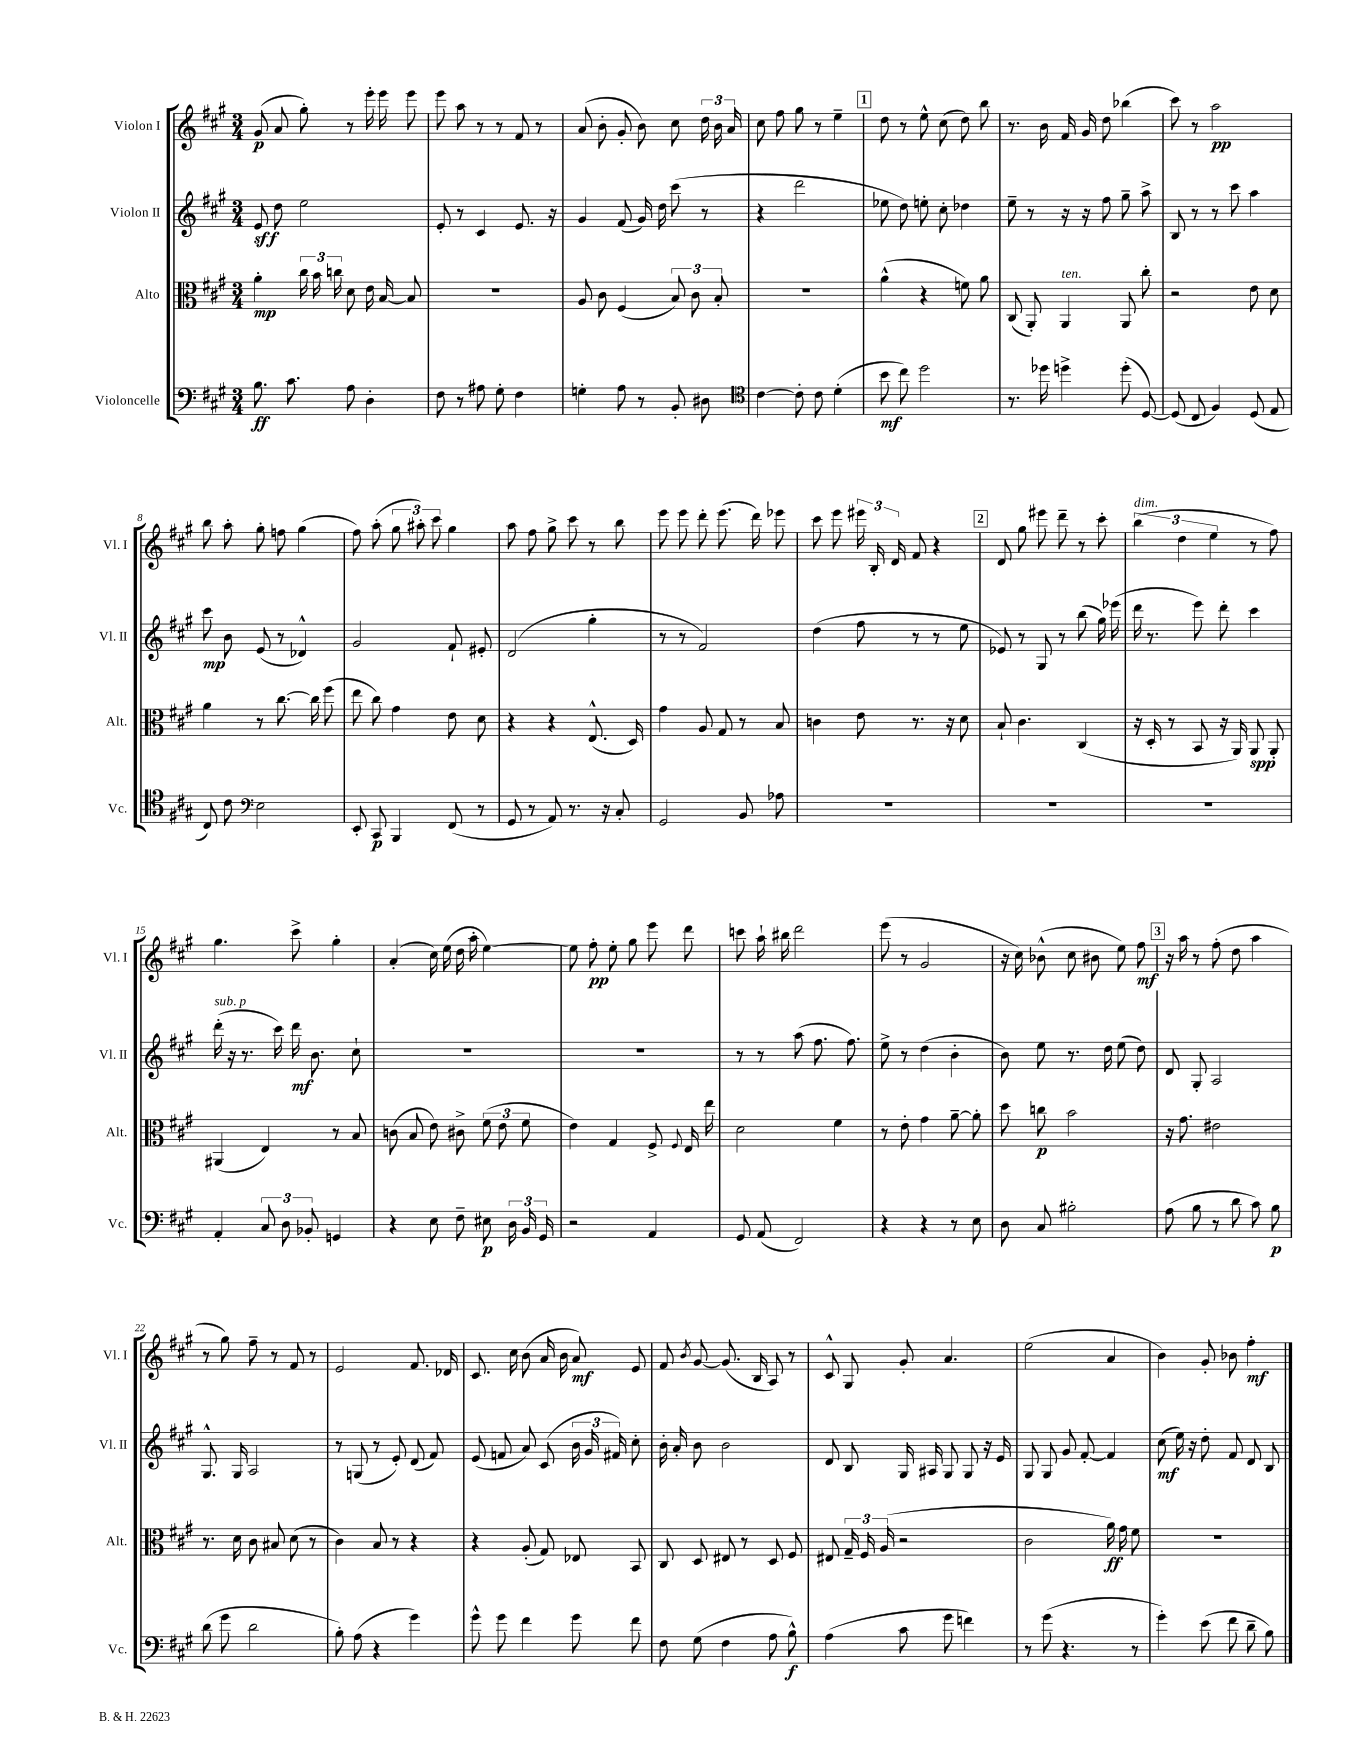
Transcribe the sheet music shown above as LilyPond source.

<<
\new StaffGroup <<
\new Staff = "s0" \with { instrumentName = "Violon I" shortInstrumentName = "Vl. I" } {
    \clef treble \key a \major \numericTimeSignature \time 3/4
    \autoBeamOff gis'8\p( a'8 gis''8-.) r8 e'''16-. e'''16 e'''8 |
    e'''8 a''8 r8 r8 fis'8 r8 |
    a'8( b'8-. gis'8-. b'8) cis''8 \tuplet 3/2 { d''16 b'16 a'16 } |
    cis''8 fis''8 gis''8 r8 e''4-- |
    \mark \markup { \box "1" } d''8 r8 e''8-^ cis''8( d''8) b''8 |
    r8. b'16 fis'16 gis'16 d''8 bes''4( |
    cis'''8) r8 a''2\pp |
    b''8 a''8-. gis''8-. f''8 gis''4( |
    fis''8) a''8-.( \tuplet 3/2 { gis''8 ais''8-.) cis'''8 } gis''4 |
    a''8 fis''8 gis''8-> cis'''8 r8 b''8 |
    e'''8 e'''8 d'''8-. e'''8.( d'''16) ees'''8 |
    cis'''8 e'''8 \tuplet 3/2 { eis'''16 b16-. d'16 } fis'8 r4 |
    \mark \markup { \box "2" } d'8 gis''8 eis'''8 d'''8-- r8 cis'''8-. |
    \tuplet 3/2 { b''4^\markup { \italic "dim." }( d''4 e''4 } r8 fis''8) |
    gis''4. cis'''8-> gis''4-. |
    a'4-.( cis''16) e''16( d''16 a''16-. e''4~) |
    e''8 fis''8-.\pp e''8-. gis''8 e'''8 d'''8 |
    c'''8 a''16-! bis''16 d'''2 |
    e'''8( r8 gis'2 |
    r16 cis''16) bes'8-^( cis''8 bis'8 e''8) fis''8\mf |
    \mark \markup { \box "3" } r16 a''16 r8 fis''8-.( d''8 a''4 |
    r8 gis''8) fis''8-- r8 fis'8 r8 |
    e'2 fis'8. des'16 |
    cis'8. cis''16 b'8( a'16 b'16 a'8\mf) e'8 |
    fis'8 \acciaccatura { b'8 } gis'8~ gis'8.( b16 a8) r8 |
    cis'8-^ gis8 gis'8-. a'4. |
    e''2( a'4 |
    b'4) gis'8-. bes'8 fis''4-.\mf \bar "|." |
}
\new Staff = "s1" \with { instrumentName = "Violon II" shortInstrumentName = "Vl. II" } {
    \clef treble \key a \major \numericTimeSignature \time 3/4
    \autoBeamOff e'8\sff d''8 e''2 |
    e'8-. r8 cis'4 e'8. r16 |
    gis'4 fis'8( gis'16) d''16 cis'''8( r8 |
    r4 d'''2 |
    \mark \markup { \box "1" } ees''8 d''8) e''8-. cis''8-. des''4 |
    e''8-- r8 r16 r16 fis''8 gis''8-- a''8-> |
    b8 r8 r8 cis'''8 a''4 |
    cis'''8\mp b'8 e'8( r8 des'4-^) |
    gis'2 fis'8-! eis'8-. |
    d'2( gis''4-. |
    r8 r8 fis'2) |
    d''4( fis''8 r8 r8 e''8 |
    \mark \markup { \box "2" } ees'8) r8 gis8 r8 b''8( gis''16) ees'''16( |
    d'''16 r8. e'''8) d'''8-. cis'''4 |
    d'''16-.^\markup { \italic "sub. p" }( r16 r8. cis'''16) d'''16\mf b'8. cis''8-! |
    R2. |
    R2. |
    r8 r8 a''8( fis''8. fis''8.) |
    e''8-> r8 d''4( b'4-. |
    b'8) e''8 r8. d''16 e''8( d''8) |
    \mark \markup { \box "3" } d'8 gis8-. a2 |
    gis8.-^ gis16 a2 |
    r8 g8( r8 e'8-.) d'8( fis'8) |
    e'8( f'8 a'8) cis'8( \tuplet 3/2 { b'16 gis'16 fis'16) } cis''8-. |
    b'16-. a'16-. b'8 b'2 |
    d'8 b8 gis16 ais16 gis8 gis8 r16 e'16 |
    gis8 gis8 gis'8 fis'8~-. fis'4 |
    cis''8\mf( e''16) r16 d''8-. fis'8 d'8 b8 \bar "|." |
}
\new Staff = "s2" \with { instrumentName = "Alto" shortInstrumentName = "Alt." } {
    \clef alto \key a \major \numericTimeSignature \time 3/4
    \autoBeamOff a'4-.\mp \tuplet 3/2 { cis''16 b'16 c''16 } d'8 e'16 b16~ b8 |
    R2. |
    a8 cis'8 fis4( \tuplet 3/2 { b8) cis'8 b8-. } |
    R2. |
    \mark \markup { \box "1" } a'4-^( r4 f'8) a'8 |
    cis8( a,8-.) a,4^\markup { \italic "ten." } a,8 cis''8-. |
    r2 e'8 d'8 |
    a'4 r8 cis''8.~ cis''16 fis''8( |
    e''8 cis''8) gis'4 e'8 d'8 |
    r4 r4 e8.-^( d16) |
    gis'4 a8 gis8 r8 b8 |
    c'4 e'8 r8. r16 d'8 |
    \mark \markup { \box "2" } b8-! cis'4. cis4( |
    r16 d16-. r8 b,8 r16 a,16) a,8\spp a,8-. |
    ais,4( e4) r8 b8 |
    c'8( b8 e'8) cis'8-> \tuplet 3/2 { fis'8( e'8 fis'8 } |
    e'4) gis4 fis8-> \appoggiatura { fis8 } e16 e''16 |
    d'2 fis'4 |
    r8 e'8-. gis'4 a'8~-- a'8-. |
    d''8 c''8\p b'2 |
    \mark \markup { \box "3" } r16 gis'8. eis'2 |
    r8. d'16 cis'8 bis8 d'8( r8 |
    cis'4) b8 r8 r4 |
    r4 a8-.( gis8) ees8 b,8 |
    cis8 d8 eis8 r8 d8 fis8 |
    eis8 \tuplet 3/2 { gis16-- fis16 a16( } r2 |
    cis'2 a'16\ff) gis'16 fis'8 |
    r2. \bar "|." |
}
\new Staff = "s3" \with { instrumentName = "Violoncelle" shortInstrumentName = "Vc." } {
    \clef bass \key a \major \numericTimeSignature \time 3/4
    \autoBeamOff b8.\ff cis'8. a8 d4-. |
    fis8 r8 ais8 gis8-. fis4 |
    g4-. a8 r8 b,8-. dis8 |
    \clef tenor cis'4~ cis'8-. cis'8 d'4-.( |
    \mark \markup { \box "1" } b'8\mf cis''8) d''2 |
    r8. des''16 d''4-> d''8-.( d8~) |
    d8( cis8 fis4) d8( e8 |
    cis8) cis'8 \clef bass e2 |
    e,8-. cis,8\p b,,4 fis,8( r8 |
    gis,8 r8 a,8) r8. r16 cis8-. |
    gis,2 b,8 aes8 |
    R2. |
    \mark \markup { \box "2" } R2. |
    R2. |
    a,4-. \tuplet 3/2 { cis8 d8 bes,8-. } g,4 |
    r4 e8 fis8-- eis8\p \tuplet 3/2 { d16 b,16 gis,16 } |
    r2 a,4 |
    gis,8 a,8( fis,2) |
    r4 r4 r8 e8 |
    d8 cis8 bis2-. |
    \mark \markup { \box "3" } a8( b8 r8 d'8 cis'8) b8\p |
    d'8( gis'8 d'2 |
    b8-.) a8( r4 gis'4) |
    gis'8-^ gis'8 fis'4 gis'8 fis'8 |
    fis8 gis8( fis4 a8 b8-^\f) |
    a4( cis'8 gis'8 f'4) |
    r8 gis'8( r4. r8 |
    gis'4-.) e'8( fis'8 d'8-- b8) \bar "|." |
}
>>
>>
